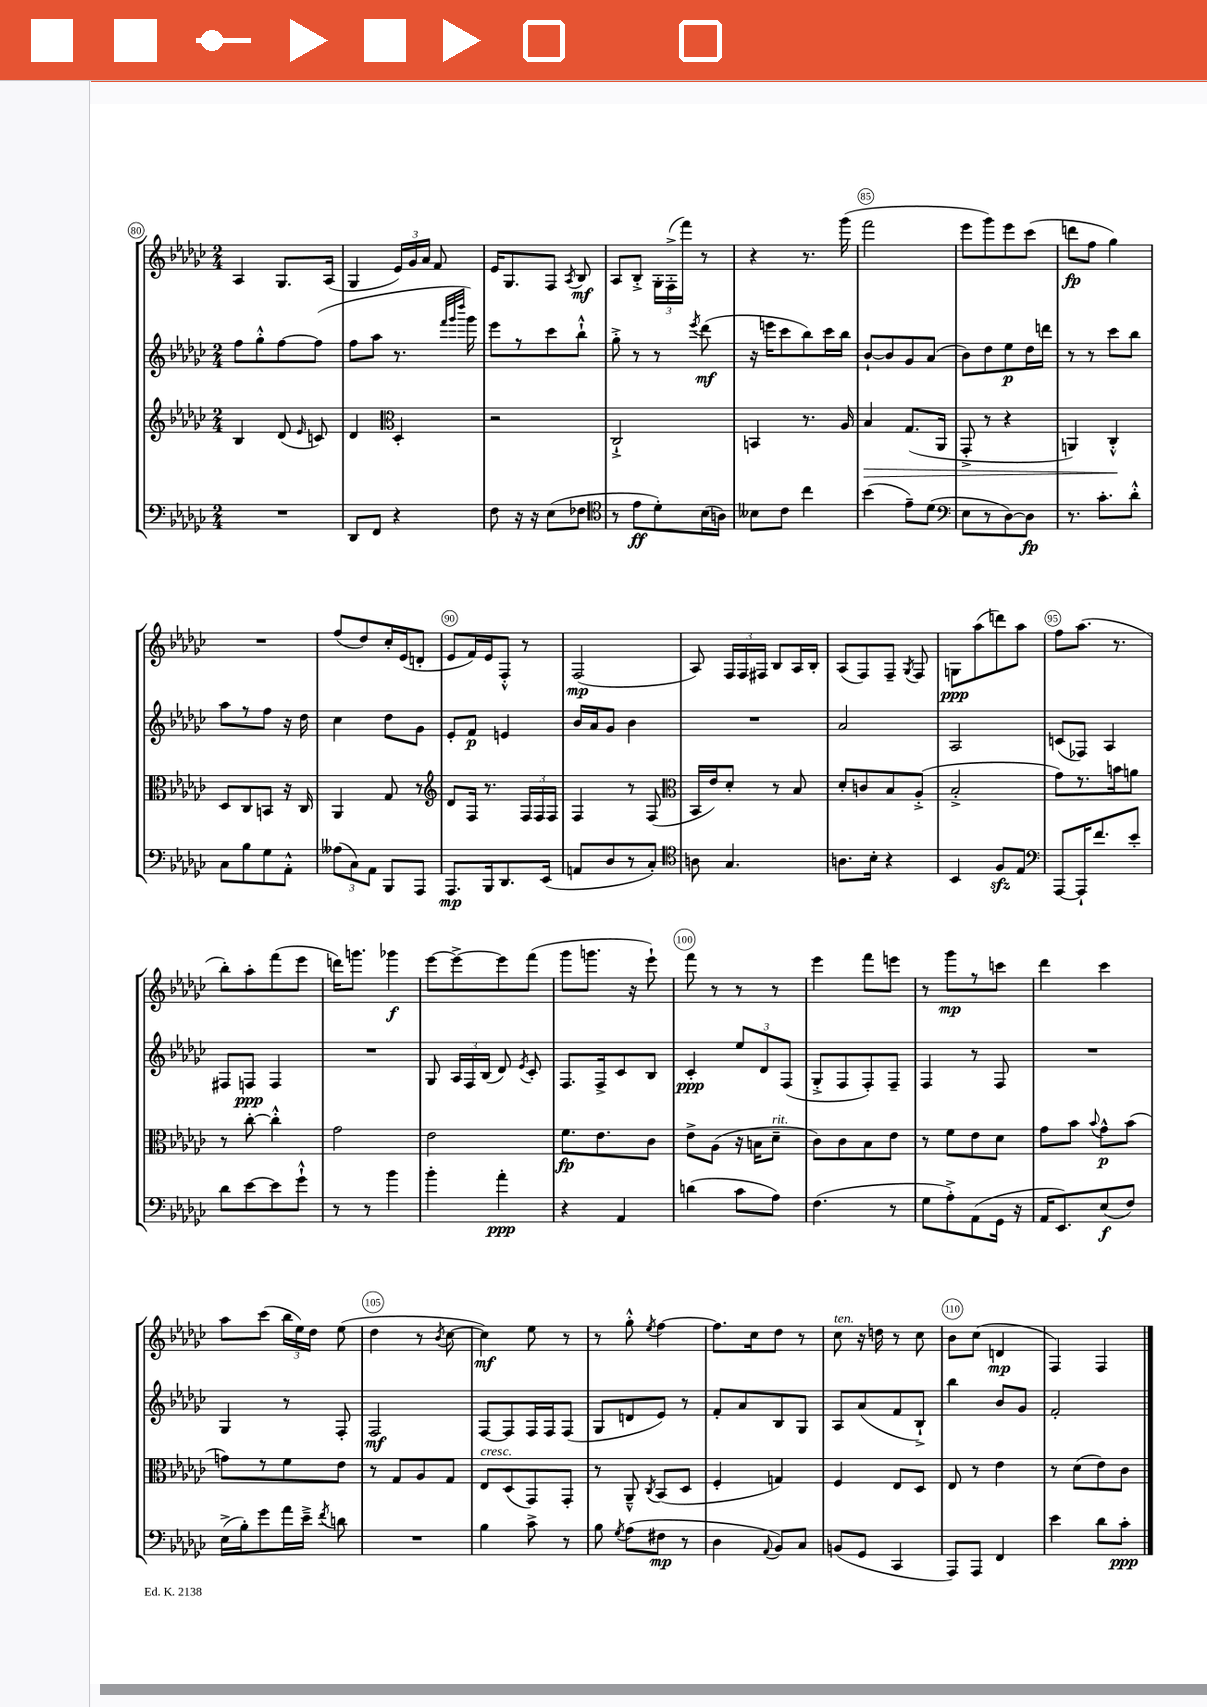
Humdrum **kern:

**kern	**kern	**kern	**kern
*staff4	*staff3	*staff2	*staff1
*clefF4	*clefG2	*clefG2	*clefG2
*k[b-e-a-d-g-c-]	*k[b-e-a-d-g-c-]	*k[b-e-a-d-g-c-]	*k[b-e-a-d-g-c-]
*M2/4	*M2/4	*M2/4	*M2/4
2r	4B-/	8ff\L	4A-/
.	.	8gg-'^^\	.
.	(8d-/	[8ff\	8.G-/L
.	16qqe-/	.	.
.	8c/)	(8ff\]J	.
.	.	.	(16A-/Jk
=	=	=	=
8DD-/L	4d-/	8ff\L	4G-/
8FF/J	.	8aa-\J	.
*	*clefC3	*	*
4r	4D-'/	8.r	24e-/LL)
.	.	.	24g-/
.	.	.	24a-/JJ
.	.	.	8f/
.	.	32qqfff/LLL	.
.	.	32qqggg-/	.
.	.	32qqdddd-/JJJ	.
.	.	16ggg-\)	.
=	=	=	=
8F\	2r	8eee-\L	16e-/LK
.	.	.	8.G-/
16r	.	8r	.
16r	.	.	.
(8E-\L	.	8ccc-\	8F/J
.	.	.	8qA-/
8F-\J	.	8bb-`^^\J	8B-/
=	=	=	=
*clefC4	*	*	*
8r	2C-`^/	8gg-'^\	8A-/L
8e-\L	.	8r	8B-'^/J
8d-'\)	.	8r	24G-'\LL
.	.	.	(24F'^\
.	.	.	24fff\JJ)
.	.	8qeee-/	.
(16B-\L	.	(8ddd-\	8r
16A\JJ)	.	.	.
=	=	=	=
8B--\L	4BB/	16r	4r
.	.	16eee\LK	.
8c-\J	.	8ccc-\	.
4cc-\	8.r	8bb-\)	8.r
.	.	16ccc-\L	.
.	16A-/	16bb-\JJ	(16ggg-\
=	=	=	=
(4b-\	4B-/	[8b-`/L	2fff\
.	.	8b-/]	.
8e-~\L)	(8.G-/L	8g-/	.
(8d-\J	.	(8a-/J	.
.	16AA-/Jk	.	.
=	=	=	=
*clefF4	*	*	*
8E-\L	8GG-'^/	8b-\L)	8eee-\L
8r	8r	8dd-\	8ggg-\)
[8D-\)	4r	8ee-\	8eee-\
8D-\]J	.	16dd-\L	(8ccc-\J
.	.	16ddd\JJ	.
=	=	=	=
8.r	4AA/)	8r	8ddd\L
.	.	8r	8ff\J
8.c-'\L	.	.	.
.	4C-'^^/	8ccc-\L	4gg-\)
8d-'^^\J	.	8bb-\J	.
=	=	=	=
8C-\L	8D-/L	8aa-\L	2r
8B-\	8C-/	8r	.
8G-\	8BB/J	8ff\J	.
8AA-'^^\J	16r	16r	.
.	16C-/	16dd-\	.
=	=	=	=
(12A--\L	4AA-/	4cc-\	(8ff/L
12C-\)	.	.	.
.	.	.	8dd-/)
12AA-\J	.	.	.
8BBB-/L	8G-/	8dd-\L	16cc-'/L
.	.	.	(16e-/J
8AAA-/J	8r	8g-\J	8d'/J
=	=	=	=
*	*clefG2	*	*
8.AAA-/L	8d-/L	8e-'/L	8e-/L
.	16F/Jk	8f/J	16f/L)
16BBB-/k	8.r	.	16e-/J
8.DD-/	.	4e/	8F'^^/J
.	24F/LL	.	8r
.	24F/	.	.
(16EE-/Jk	.	.	.
.	24F/JJ	.	.
=	=	=	=
8AA/L	4F/	16b-/LL	(2F/
.	.	16a-/J	.
8D-/	.	8g-/J	.
8r	8r	4b-\	.
8C-'/J)	(8F/	.	.
=	=	=	=
*clefC4	*clefC3	*	*
8A\	16BB-/LL	2r	8A-/)
.	16e-/J)	.	.
4.G-/	8d-'/J	.	24F/LL
.	.	.	24F/
.	.	.	24F#/JJ
.	8r	.	8B-/L
.	8B-/	.	16A-/L
.	.	.	16B-'/JJ
=	=	=	=
8.A\L	8d-'/L	2a-/	(8A-/L
.	8c/	.	8F/)
16B-'\Jk	.	.	.
4r	8B-/	.	8F~/J
.	.	.	8qG-/
.	(8A-'^/J	.	8F/
=	=	=	=
4BB-/	2B-'^/	2A-/	8G\L
.	.	.	(8aa-\
8F/L	.	.	8ddd\)
8E-/J	.	.	8aa-\J
=	=	=	=
*clefF4	*	*	*
[8AAA-/L	8g-\L)	(8c/L	8ff\L
16AAA-`/]K	8.r	8F-/J)	(8.aa-\J
8.f/	.	.	.
.	.	4A-/	.
.	16b\k	.	8.r
8e-'/J	8a\J	.	.
=	=	=	=
8d-\L	8r	8F#/L	8bb-'\L)
[8e-\	[8cc-'\	8F/J	8aa-'\
8e-\]	4cc-'^^\]	4F/	(8fff\
8g-`^^\J	.	.	8eee-\J
=	=	=	=
8r	2g-\	2r	16ddd\LK)
.	.	.	8.ggg\J
8r	.	.	.
4b-\	.	.	4ggg-\
=	=	=	=
4b-'\	2e-\	8G-/	[8eee-\L
.	.	24A-/LL	8eee-^\_
.	.	24F/	.
.	.	(24B-/JJ	.
4a-'\	.	8d-/)	8eee-\]
.	.	8qe-/	.
.	.	8c-'/	(8fff\J
=	=	=	=
4r	8.f\L	8.F/L	8ggg-\L
.	.	.	8.ggg\J
.	8.e-\	16F^/k	.
4AA-/	.	8c-/	.
.	.	.	16r
.	8c-\J	8B-/J	8eee-`\)
=	=	=	=
(4d\	8e-^\L	4c-'/	8fff\
.	(8A-\J	.	8r
8c-\L	16r	12ee-/L	8r
.	16B\LK	.	.
.	.	12d-/	.
8A-\J)	8d-~\J	.	8r
.	.	(12F/J	.
=	=	=	=
(4.F\	8c-\L)	8G-'^/L	4eee-\
.	8c-\	8F/	.
.	8B-\	8F'/)	8fff\L
8r	8e-\J	8F~/J	8eee\J
=	=	=	=
8G-\L	8r	4F/	8r
8A-'^\)	8f\L	.	8ggg-\L
(8AA-\	8e-\	8r	8r
16GG-\Jk	8d-\J	8F/	8ccc\J
16r	.	.	.
=	=	=	=
16AA-/LK	8g-\L	2r	4ddd-\
8.EE-/)	.	.	.
.	8b-\J	.	.
.	8qqb-/	.	.
(8E-/	8g-^^\L	.	4ccc-\
8F/J)	(8b-\J	.	.
=	=	=	=
(16E-^\LL	8g\L)	4G-/	8aa-\L
16B-'\J)	.	.	.
8g-\	8r	.	(8ccc-\J
16a-\L	8f\	8r	24bb-\LL
.	.	.	24ee-\)
16e-~^\JJ	.	.	.
.	.	.	24dd-\JJ
8qf/	.	.	.
8d\	8e-\J	8F'/	(8ee-\
=	=	=	=
2r	8r	2F/	4dd-\
.	8G-/L	.	.
.	8A-/	.	8r
.	.	.	8qb-/
.	8G-/J	.	[8cc-\
=	=	=	=
4B-\	8E-/L	[8F/L	4cc-\])
.	(8D-/	8F/]	.
8c-^\	8GG-/)	16F/L	8ee-\
.	.	16F/J	.
8r	8GG-'/J	(8F/J	8r
=	=	=	=
8B-\	8r	8G-/L	8r
8qG-/	.	.	.
(8A-\L	8AA-~^^/	8d/	8gg-'^^\
.	8qC-/	.	8qee-/
8F#\J	(8BB-/L	8e-/J)	[4ff\
8r	8D-/J	8r	.
=	=	=	=
4D-\	4F'/	8f'/L	8.ff\]L
.	.	8a-/	.
.	.	.	16cc-\k
8qqAA-/	.	.	.
8BB-/L)	4G/)	8B-/	8dd-\J
8C-/J	.	8G-/J	8r
=	=	=	=
(8BB/L	4F/	8A-/L	8cc-\
8GG-/J	.	(8a-/	16r
.	.	.	16dd\
4CC-/	8E-/L	8f/	8r
.	8D-/J	8B-`^/J)	8cc-\
=	=	=	=
8AAA-/L)	8E-/	4bb-\	8b-\L
8AAA-/J	8r	.	(8cc-\J
4FF/	4e-\	8b-/L	4d/
.	.	8g-/J	.
=	=	=	=
4e-\	8r	2f'/	4F/)
.	(8d-\L	.	.
8d-\L	8e-\)	.	4F/
8c-'\J	8c-\J	.	.
==	==	==	==
*-	*-	*-	*-
